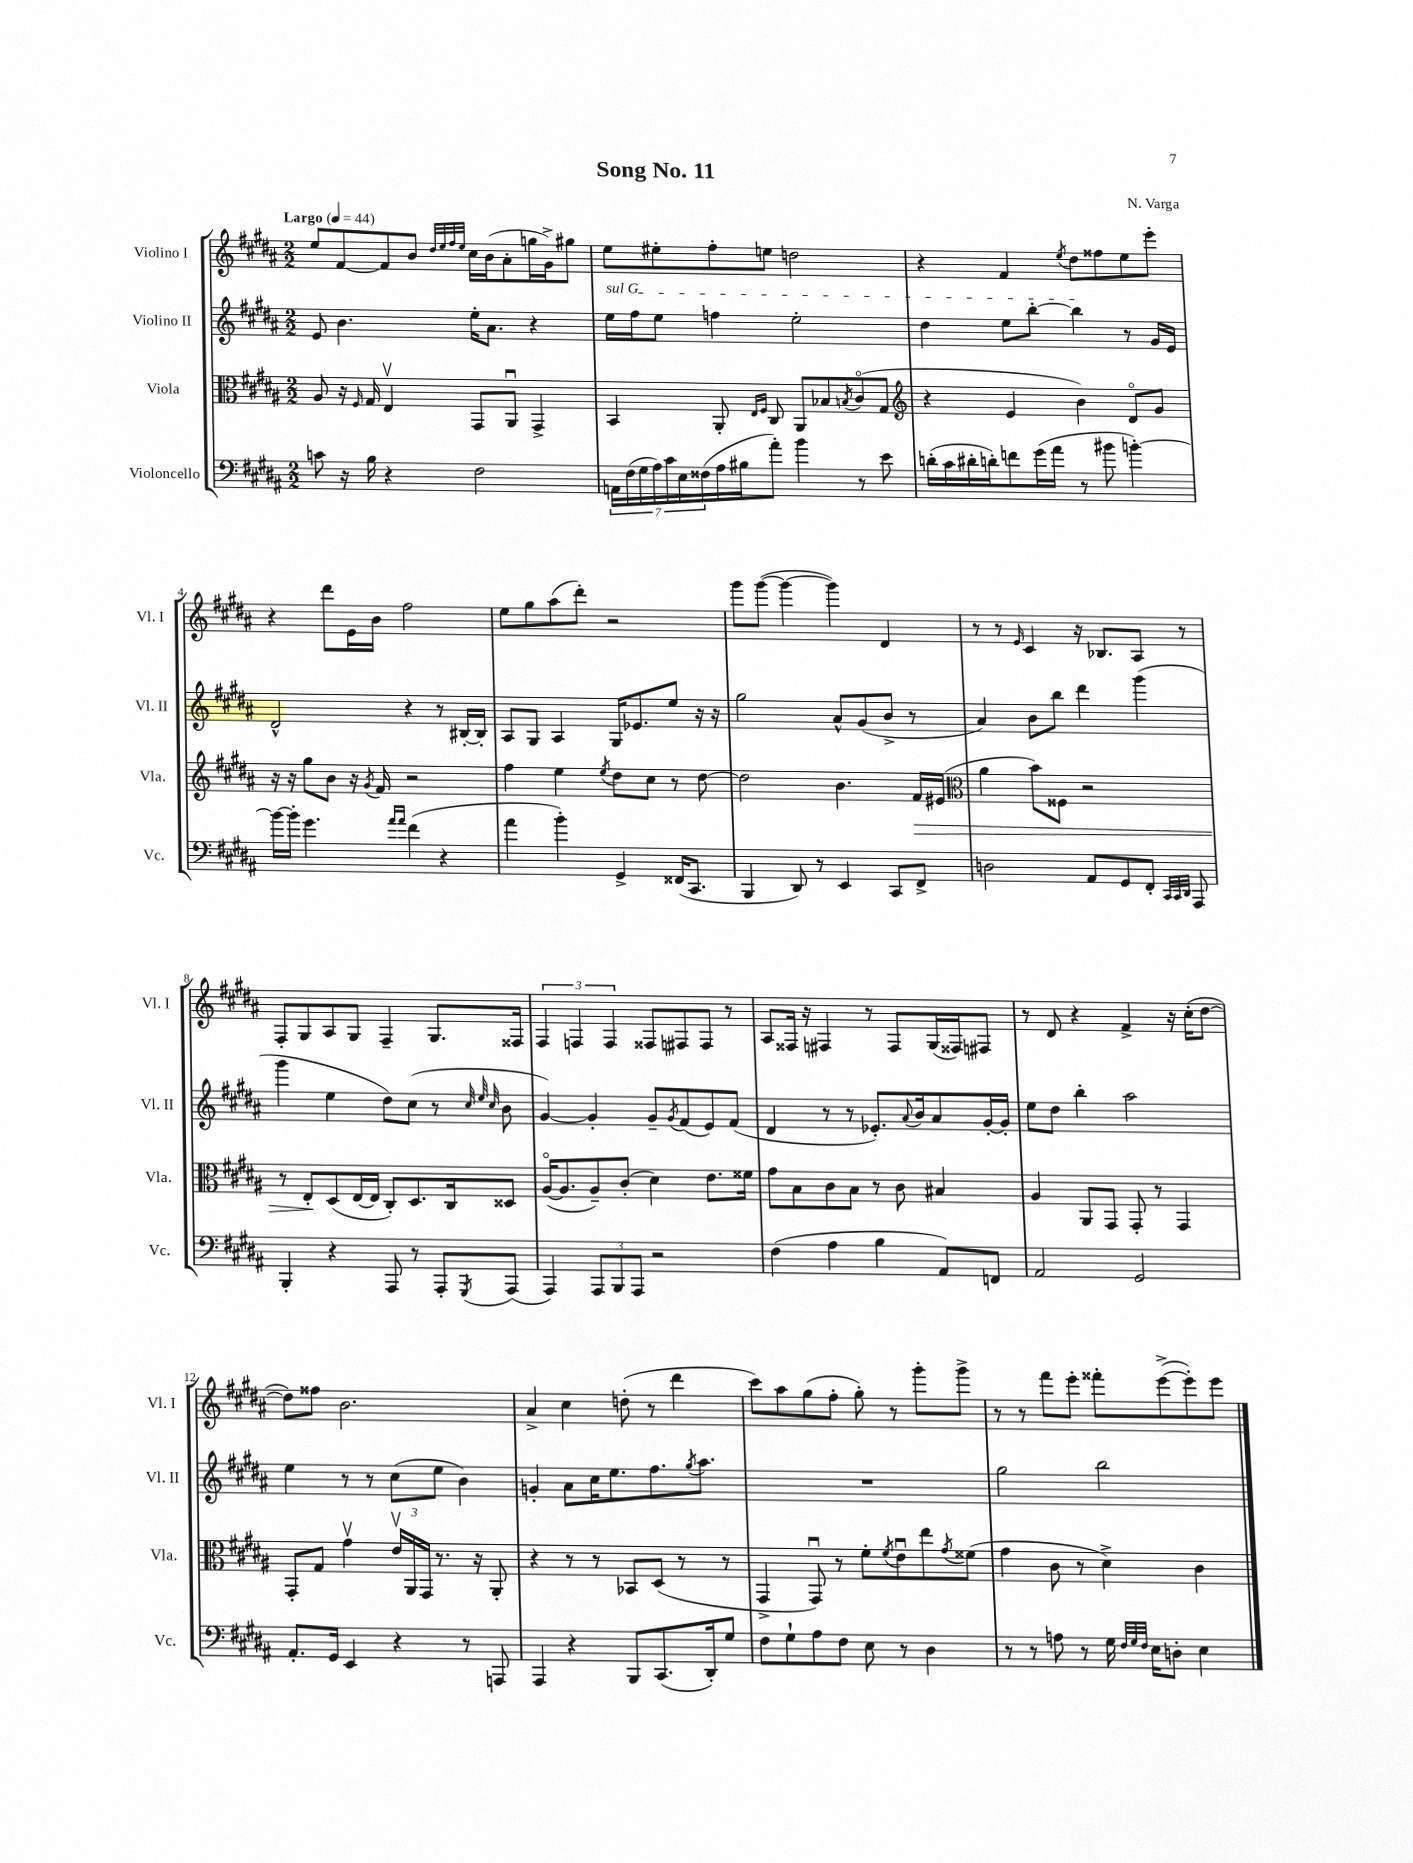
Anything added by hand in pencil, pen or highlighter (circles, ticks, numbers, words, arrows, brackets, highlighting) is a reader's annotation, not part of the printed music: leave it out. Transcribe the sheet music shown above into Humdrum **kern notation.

**kern	**kern	**kern	**kern
*staff4	*staff3	*staff2	*staff1
*clefF4	*clefC3	*clefG2	*clefG2
*k[f#c#g#d#a#]	*k[f#c#g#d#a#]	*k[f#c#g#d#a#]	*k[f#c#g#d#a#]
*M2/2	*M2/2	*M2/2	*M2/2
*MM44	*MM44	*MM44	*MM44
8c\	8A#/	8e/	8ee/L
16r	16r	4.b\	[8f#/
.	16qqF#/	.	.
16B\	16G#/	.	.
4r	4Ev/	.	8f#/]
.	.	.	8b/J
.	.	.	32qqdd#/LLL
.	.	.	32qqee/
.	.	.	32qqff#/
.	.	.	32qqee/JJJ
2F#\	8GG#/L	16ee'\LK	16cc#\LL
.	.	8.a#\J	(16b\J
.	8AA#u/J	.	8a#'\
.	4GG#^/	4r	16gg\L
.	.	.	16g#^\J)
.	.	.	8gg#\J
=	=	=	=
28AA\LL	4BB/	16ee\LL	8ee\L
(28F#\	.	.	.
.	.	16ff#\J	.
28G#\	.	.	.
28A#\)	.	.	.
.	.	8ee\J	8ee#'\
28c#\	.	.	.
28E\	.	.	.
(28F##\	.	.	.
16A#\	8AA#'/	4ff\	8ff#'\
16B#\J	.	.	.
.	16qqE/LL	.	.
.	16qqF#/JJ	.	.
8a#'\J)	8C#/	.	8ee\J
4b\	8AA#/L	2ee'\	2dd\
.	8B-/	.	.
.	8qB/	.	.
8r	(8c#o/	.	.
8e\	8G#/J	.	.
=	=	=	=
*	*clefG2	*	*
(16d'\LL	4r	4dd#\	4r
16c#\	.	.	.
16d#'\	.	.	.
16d'\J)	.	.	.
8f\	4e/	8ee\L	4f#/
(16g#\L	.	[8bb'\J	.
16a#\JJ	.	.	.
.	.	.	8qee/
8r	4b\)	4bb\]	8dd#\L
8b#\	.	.	8ff##\
[4b'\)	8d#o/L	8r	8ee\
.	8g#/J	16g#/LL	8eee'\J
.	.	16e/JJ	.
=	=	=	=
16b\_LL	16r	2d#^^/	4r
16b'\]JJ	16r	.	.
4.g#\	8gg#\L	.	.
.	8b\J	.	8ddd#\L
.	16r	.	16e\L
.	8qg#/	.	.
.	16f#/	.	16b\JJ
16qqa#/LL	.	.	.
16qqa#/JJ	.	.	.
(4f#\	2r	4r	2ff#\
4r	.	8r	.
.	.	[16B#'/LL	.
.	.	16B#'/]JJ	.
=	=	=	=
4a#\	4ff#\	8A#/L	8ee\L
.	.	8G#/J	8gg#\
4b'\)	4ee\	4A#/	(8aa#\
.	.	.	8ddd#'\J)
.	8qee/	.	.
4GG#^/	8dd#\L	16G#/LK	2r
.	.	8.e-/	.
.	8cc#\J	.	.
(16FF##/LK	8r	8ee/J	.
8.CC#/J	.	.	.
.	[8dd#\	16r	.
.	.	16r	.
=	=	=	=
4BBB/	2dd#\]	2gg#\	8ggg#\L
.	.	.	([8ggg#\J
8DD#/)	.	.	4ggg#\_
8r	.	.	.
4EE/	4.b\	8a#^^/L	4ggg#\])
.	.	(8g#/	.
8CC#/L	.	8b^/J	4d#/
8FF#^/J	16f#/LL	8r	.
.	(16e#/JJ	.	.
=	=	=	=
*	*clefC3	*	*
2D\	4a#\	4a#/)	8r
.	.	.	8r
.	.	.	16qqe/
.	8b\L)	8b\L	4c#/
.	8F##\J	8bb\J	.
8AA#/L	2r	4ddd#\	16r
.	.	.	8.B-/L
8GG#/	.	.	.
8FF#'/J	.	(4ggg#\	8A#/J
32qqCC#/LLL	.	.	.
32qqCC#/	.	.	.
32qqDD#/JJJ	.	.	.
8AAA#/	.	.	8r
=	=	=	=
4BBB'/	8r	4ggg#\	8F#'/L
.	8E'/L	.	8G#/
4r	(8D#/	4ee\	8A#/
.	[16E/L	.	8G#/J
.	16E/]JJ	.	.
8AAA#/	8C#'/L)	8dd#\L)	4F#~/
8r	8.D#/	(8cc#\J	.
8AAA#'/L	.	8r	8.G#/L
.	16C#/k	.	.
.	.	32qqcc#/	.
.	.	32qqee/	.
8qGGG#/	.	32qqcc#/	.
(8AAA#/J	8D##/J	8b\	.
.	.	.	16F##/Jk
=	=	=	=
4AAA#/)	([16A#o/LK	[4g#/)	6F#/
.	8.A#/]	.	.
.	.	.	6F/
12AAA#/L	8A#~/)	4g#'/]	.
12BBB/	.	.	6F/
.	(8c#'/J	.	.
12AAA#/J	.	.	.
2r	4d#\)	8g#~/L	8F##/L
.	.	8qg#/	.
.	.	(8f#/	8F#/
.	8.e\L	8e/)	8F#/J
.	.	(8f#/J	8r
.	16f##\Jk	.	.
=	=	=	=
(4F#\	8g#\L	4d#/	8A#/L
.	8B\	.	16F##/Jk
.	.	.	16r
4A#\	8c#\	8r	4F#/
.	8B\J	8r	.
4B\	8r	8.e-'/L)	8r
.	8c#\	.	8F#/L
.	.	8qqa#/	.
.	.	16b/k	.
8AA#/L)	4B#/	8a#/	(16G#/L
.	.	.	16F##/J)
8FF/J	.	[16g#'/L	8F#/J
.	.	16g#'/]JJ	.
=	=	=	=
2AA#/	4A#/	8ee\L	8r
.	.	8dd#\J	8d#/
.	8AA#/L	4bb'\	4r
.	8GG#/J	.	.
2GG#/	8GG#'/	2aa#\	4f#^/
.	8r	.	.
.	4GG#/	.	16r
.	.	.	(16cc#'\LK
.	.	.	[8dd#\J
=	=	=	=
8.AA#'/L	8GG#'/L	4ee\	8dd#\]L)
.	8G#/J	.	8ff##\J
16GG#/Jk	.	.	.
4EE/	4g#v\	8r	2.b\
.	.	8r	.
4r	24ev/LL	(8cc#\L	.
.	24AA#/	.	.
.	24GG#/JJ	.	.
.	8.r	8ee\J	.
8r	.	4b\)	.
.	16r	.	.
8AAA/	8AA#'/	.	.
=	=	=	=
4AAA#/	4r	4g'/	4a#^/
4r	8r	8a#\L	4cc#\
.	8r	16cc#\K	.
.	.	8.ee\	.
8BBB/L	8BB-/L	.	(8dd'\
(8.CC#/	(8D#/J	8.ff#\	8r
.	8r	.	4ddd#\
.	.	8qgg#/	.
16DD#'/k)	.	8.aa#\J	.
8G#/J	8r	.	.
=	=	=	=
8F#\L	4GG#^/	1r	8ccc#\L)
8G#`\	.	.	8aa#\
8A#\	8GG#u/)	.	(8gg#\
8F#\J	8r	.	8ff#'\J
8E\	8f#'\L	.	8gg#'\)
.	8qf#/	.	.
8r	8eu\	.	8r
4D#\	8ee\	.	8ggg#'\L
.	8qg#/	.	.
.	(8f##\J	.	8ggg#^\J
=	=	=	=
8r	4g#\	2gg#\	8r
8r	.	.	8r
8A\	8c#\	.	8fff#\L
8r	8r	.	8eee'\J
16G#\	4d#^\)	2bb\	8fff##'\L
32qqF#/LLL	.	.	.
32qqG#/	.	.	.
32qqF#/JJJ	.	.	.
16E\LK	.	.	.
8D'\J	.	.	([8eee^\
4E\	4c#\	.	8eee'\])
.	.	.	8eee\J
==	==	==	==
*-	*-	*-	*-
